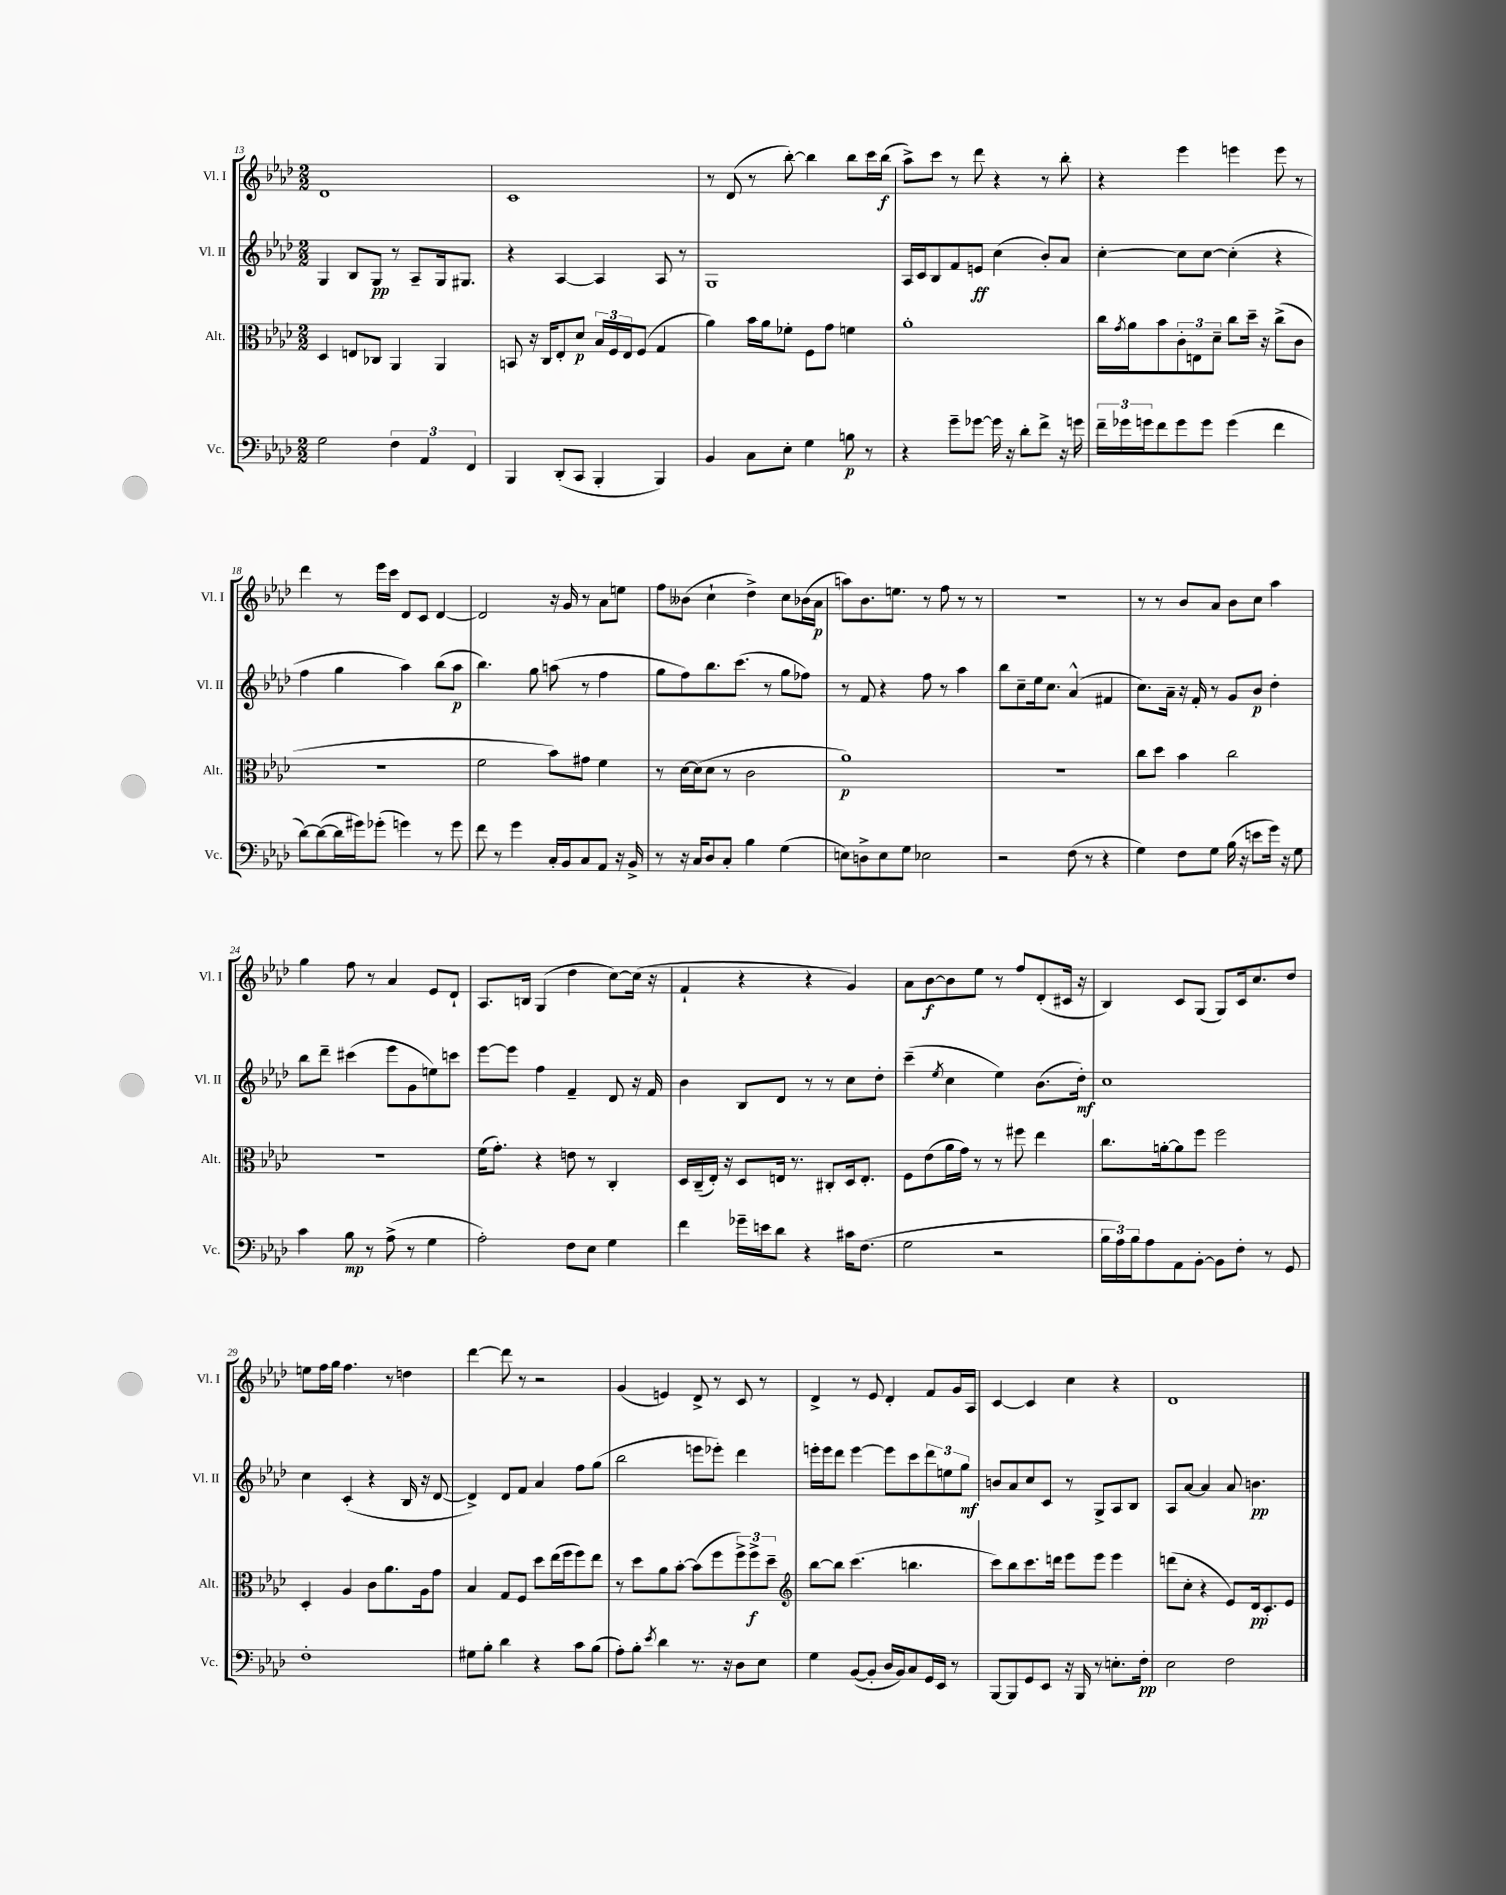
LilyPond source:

<<
\new StaffGroup <<
\new Staff = "s0" \with { instrumentName = "Vl. I" shortInstrumentName = "Vl. I" } {
    \clef treble \key aes \major \numericTimeSignature \time 2/2
    des'1 |
    c'1 |
    r8 des'8( r8 bes''8~-.) bes''4 bes''8 c'''16 bes''16\f( |
    aes''8->) c'''8 r8 des'''8 r4 r8 bes''8-. |
    r4 ees'''4 e'''4 e'''8 r8 |
    des'''4 r8 ees'''16 c'''16 des'8 c'8 des'4~ |
    des'2 r16 g'16 r8 aes'8 e''8 |
    f''8 beses'8( c''4-! des''4->) c''8 bes'16( aes'16\p |
    a''8) bes'8. e''8. r8 f''8 r8 r8 |
    R1 |
    r8 r8 bes'8 aes'8 bes'8 c''8 aes''4 |
    g''4 f''8 r8 aes'4 ees'8 des'8-! |
    aes8. b16 g4( des''4 c''8~) c''16( r16 |
    f'4-! r4 r4 g'4) |
    aes'8 bes'8~\f bes'8 ees''8 r8 f''8 des'8-.( cis'16 r16 |
    bes4) c'8 g8( g8) c'16 c''8. des''8 |
    e''8 f''16 g''16 f''4. r8 d''4 |
    des'''4~ des'''8 r8 r2 |
    g'4( e'4) des'8-> r8 c'8 r8 |
    des'4-> r8 ees'8 des'4-. f'8 g'16 aes16 |
    c'4~ c'4 c''4 r4 |
    des'1 \bar "|." |
}
\new Staff = "s1" \with { instrumentName = "Vl. II" shortInstrumentName = "Vl. II" } {
    \clef treble \key aes \major \numericTimeSignature \time 2/2
    g4 bes8 g8\pp r8 aes8-- g16 gis8. |
    r4 aes4~ aes4 aes8 r8 |
    g1 |
    aes16 c'16 bes8 f'8 e'8\ff c''4( bes'8-.) aes'8 |
    c''4~-. c''8 c''8~ c''4-.( r4 |
    f''4 g''4 aes''4) bes''8( aes''8\p |
    bes''4.) g''8 a''8( r8 f''4 |
    g''8 f''8) bes''8. c'''8.( r8 g''8 fes''8) |
    r8 f'8 r4 f''8 r8 aes''4 |
    bes''8 c''8-- ees''16 c''8. aes'4-^( fis'4 |
    c''8.) aes'16-- r16 f'16-. r8 g'8 bes'8\p des''4-. |
    bes''8 des'''8-- cis'''4( ees'''8 g'8 e''8) c'''8 |
    ees'''8~ ees'''8 f''4 f'4-- des'8 r16 f'16 |
    bes'4 bes8 des'8 r8 r8 c''8 des''8-. |
    c'''4--( \acciaccatura { ees''8 } c''4 ees''4) bes'8.( des''16-.\mf) |
    c''1 |
    c''4 c'4-.( r4 bes16 r16 des'8~ |
    des'4->) des'8 f'8 aes'4 f''8 g''8( |
    bes''2 e'''8 ees'''8-.) des'''4 |
    e'''16-. e'''16 des'''8 e'''4~ e'''8 c'''8 \tuplet 3/2 { des'''8 e''8 g''8\mf } |
    b'8 aes'8 c''8 c'8 r8 g8-> aes8 bes8 |
    aes8 aes'8~ aes'4 aes'8 b'4.\pp \bar "|." |
}
\new Staff = "s2" \with { instrumentName = "Alt." shortInstrumentName = "Alt." } {
    \clef alto \key aes \major \numericTimeSignature \time 2/2
    des4 e8 ces8 aes,4 aes,4 |
    b,8 r16 c16 ees8-. des'8\p \tuplet 3/2 { bes16 f16 ees16 } f8( g4 |
    aes'4) bes'16 aes'16 fes'8-. f8 g'8 f'4 |
    aes'1-. |
    c''16 \acciaccatura { g'8 } aes'16 bes'8 \tuplet 3/2 { c'8-. e8 des'8-- } c''8 des''16-- r16 c''8->( c'8 |
    r1 |
    f'2 bes'8) gis'8 f'4 |
    r8 des'16~ des'16( des'8 r8 c'2 |
    aes'1\p) |
    R1 |
    c''8 des''8 bes'4 c''2 |
    R1 |
    f'16( g'8.-.) r4 e'8 r8 c4-. |
    des16 c16--( ees16-.) r16 des8 e16 r8. cis8-. des16 e8.-. |
    f8 ees'8( aes'16 g'16) r8 r8 fis''8 ees''4 |
    c''8. a'16~-. a'8 f''8 f''2 |
    des4-. aes4 c'8 aes'8. aes16 g'8 |
    bes4 g8 f8 des''8 ees''16( f''16 f''8) ees''8 |
    r8 des''8 aes'8 bes'8~-. bes'8( f''8 \tuplet 3/2 { f''8->) f''8->\f des''8-- } |
    \clef treble bes''8~ bes''8 c'''4.( b''4. |
    c'''8) bes''8 c'''8. d'''16 ees'''8 ees'''8 ees'''4 |
    d'''8( c''8-. r4 ees'8) des'16\pp c'8.-. ees'8 \bar "|." |
}
\new Staff = "s3" \with { instrumentName = "Vc." shortInstrumentName = "Vc." } {
    \clef bass \key aes \major \numericTimeSignature \time 2/2
    g2 \tuplet 3/2 { f4 aes,4 f,4 } |
    bes,,4 des,8-.( c,8 bes,,4-. bes,,4) |
    bes,4 c8 ees8-. g4 b8\p r8 |
    r4 g'8-- ges'8~ ges'16 r16 des'8-. f'8-> r16 g'16 |
    \tuplet 3/2 { f'16-- ges'16 g'16 } f'8 g'8 g'8 g'4( f'4 |
    des'8~) des'8~( des'16 gis'16) ges'8-.( g'4) r8 g'8 |
    f'8 r8 g'4 c16-. bes,16 c8 aes,8 r16 bes,16-> |
    r8 r16 c16 des8 c8-. bes4 g4( |
    e8) d8-> e8 g8 ees2 |
    r2 f8( r8 r4 |
    g4) f8 g8 bes16( r16 e'8 g'16) r16 g8 |
    c'4 bes8\mp r8 aes8->( r8 g4 |
    aes2-.) f8 ees8 g4 |
    f'4 ges'16-- e'16 des'8 r4 cis'16 f8.( |
    g2 r2 |
    \tuplet 3/2 { bes16 aes16) bes16 } aes8 aes,8 bes,8~-. bes,8 f8-. r8 g,8 |
    f1-. |
    gis8 bes8-. des'4 r4 c'8 bes8( |
    aes8-.) bes8-. \acciaccatura { ees'8 } des'4 r8. r16 des8 ees8 |
    g4 bes,8~( bes,8-. des16 bes,16) c8 g,16 ees,16 r8 |
    bes,,8~ bes,,8 g,8 ees,8 r16 bes,,16 r8 e8.-. f16-.\pp |
    ees2 f2 \bar "|." |
}
>>
>>
\layout { \context { \Score currentBarNumber = #13 } }
